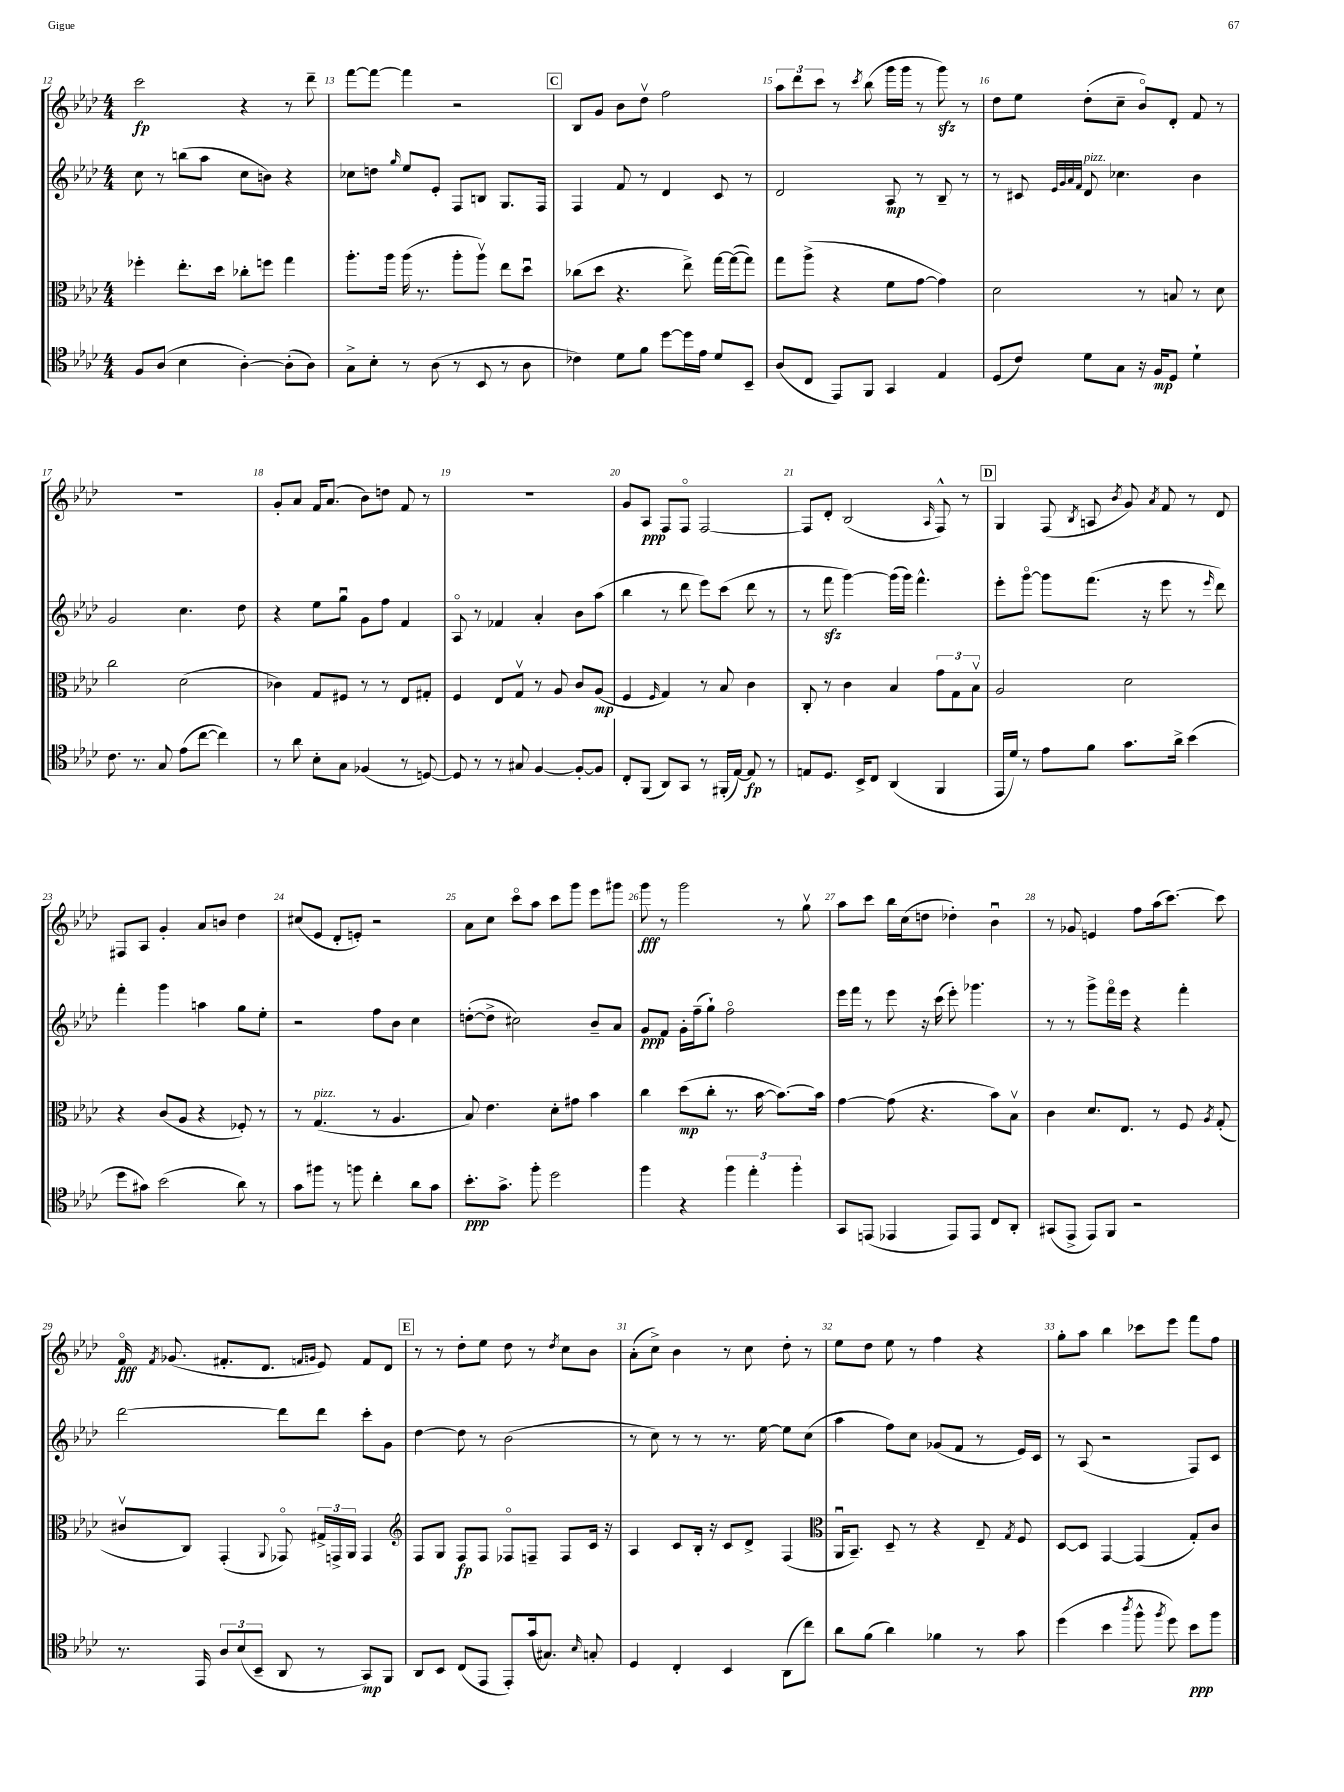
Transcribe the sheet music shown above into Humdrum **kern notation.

**kern	**kern	**kern	**kern
*staff4	*staff3	*staff2	*staff1
*clefC4	*clefC3	*clefG2	*clefG2
*k[b-e-a-d-]	*k[b-e-a-d-]	*k[b-e-a-d-]	*k[b-e-a-d-]
*M4/4	*M4/4	*M4/4	*M4/4
8F	4ff-'	8cc	2ccc
(8A-	.	8r	.
4B-	8.ee-'	(8bb	.
.	.	8aa-	.
.	16dd-	.	.
[4A-')	8cc-'	8cc	4r
.	8ff	8b)	.
(8A-']	4gg	4r	8r
8A-)	.	.	8ddd-~
=	=	=	=
8G^	8.aa-'	8cc-	[8fff
8B-'	.	8dd	8fff_
.	16aa-	.	.
.	.	16qqgg	.
8r	(16aa-	8ee-	4fff]
.	8.r	.	.
(8A-	.	8e-'	.
8r	8aa-'	8F	2r
8BB-	8aa-v)	8B	.
8r	8ee-	8.G	.
8A-	8dd-u	.	.
.	.	16F	.
=	=	=	=
4c-)	(8cc-	4F	8B-
.	8dd-	.	8g
8d-	4.r	8f	8b-
8f	.	8r	8dd-v
[8dd-	.	4d-	2ff
16dd-]	8ee-^)	.	.
16e-	.	.	.
8d-	[16gg	8c	.
.	(16gg_	.	.
8BB-~	8gg])	8r	.
=	=	=	=
(8A-	8gg	2d-	12aa-
.	.	.	12ddd-
8C	(8aa-^	.	.
.	.	.	12ccc
8EE-)	4r	.	8r
.	.	.	8qccc
8FF	.	.	(8bb-
4GG	8f	8A-	16ggg
.	.	.	16ggg
.	[8g	8r	8r
4E-	4g])	8B-~	8ggg)
.	.	8r	8r
=	=	=	=
(8D-	2d-	8r	8dd-
8c)	.	8c#	8ee-
.	.	32qqe-	.
.	.	32qqg	.
.	.	32qqa-	.
.	.	32qqf	.
8d-	.	8d-	(8dd-'
8G	.	4.cc-	8cc~
16r	8r	.	8b-o)
16F	.	.	.
8D-	8B	.	8d-'
4d-`	8r	4b-	8f
.	8d-	.	8r
=	=	=	=
8.c	2cc	2g	1r
8.r	.	.	.
8G	.	.	.
(8e-	(2d-	4.cc	.
[8cc	.	.	.
4cc])	.	.	.
.	.	8dd-	.
=	=	=	=
8r	4c-)	4r	8g'
8a-	.	.	8a-
8B-'	8G	8ee-	16f
.	.	.	(8.a-
8G	8F#	8ggu	.
(4F-	8r	8g	8b-)
.	8r	8ff	8dd
8r	8E-	4f	8f
[8D)	8G#'	.	8r
=	=	=	=
8D]	4F	8A-o	1r
8r	.	8r	.
8r	8E-	4f-	.
8G#	8Gv	.	.
[4F	8r	4a-'	.
.	8A-	.	.
8F'_	8c	8b-	.
8F]	(8A-	(8aa-	.
=	=	=	=
8C'	4F	4bb-	8g
(8FF	.	.	8A-
.	16qqF	.	.
8AA-)	4G)	8r	8F
8GG	.	8ddd-	8Fo
8r	8r	8eee-)	[2F
(16FF#'	8B-	(8ccc	.
[16E-)	.	.	.
8E-]	4c	8ddd-	.
8r	.	8r	.
=	=	=	=
8E	8C'	8r	8F]
8.D-	8r	8fff	8d-'
.	4c	[4ggg)	(2B-
16BB-^	.	.	.
8C	.	.	.
(4AA-	4B-	(16ggg]	.
.	.	16ggg)	.
.	.	4.fff^^	.
.	.	.	16qqA-
4FF	12g	.	8F^^)
.	12G	.	.
.	.	.	8r
.	12B-v	.	.
=	=	=	=
16EE-	2A-	8eee-'	4G
16d-)	.	.	.
8r	.	[8gggo	.
8e-	.	8ggg]	(8F
.	.	.	8qB-
8f	.	(8.fff	8A
.	.	.	8qb-
8.g	2d-	.	8g)
.	.	16r	.
.	.	.	8qa-
.	.	8eee-	8f
16a-^	.	.	.
(4b-	.	8r	8r
.	.	16qqeee-	.
.	.	8ddd-)	8d-
=	=	=	=
8dd-	4r	4fff'	8F#
8g#)	.	.	8A-
(2b-	(8c	4ggg	4g'
.	8A-	.	.
.	4r	4aa	8a-
.	.	.	8b
8a-)	8F-')	8gg	4dd-
8r	8r	8ee-'	.
=	=	=	=
8g	8r	2r	(8cc#
8ff#	(4.G	.	8e-
8r	.	.	8d-'
8ff	.	.	8e')
4cc'	8r	8ff	2r
.	4.A-	8b-	.
8a-	.	4cc	.
8g	.	.	.
=	=	=	=
8.b-'	8B-)	([8dd'	8a-
.	4.e-	8dd^]	8cc
8.g^	.	.	.
.	.	2cc#)	8ccco
8ff'	.	.	8aa-
2dd-	8d-'	.	8ccc
.	8g#	.	8ggg
.	4b-	8b-~	8eee-
.	.	8a-	8ggg#
=	=	=	=
4ff	4cc	8g	8ggg
.	.	8f	8r
4r	(8dd-	16g'	2ggg
.	.	(16ff~	.
.	8cc'	8gg`)	.
6ff	8.r	2ffo	.
6ee-'	.	.	.
.	[16b-	.	.
.	8.b-_)	.	8r
6ff'	.	.	.
.	.	.	8ggv
.	16b-]	.	.
=	=	=	=
8GG	[4g	16eee-	8aa-
.	.	16fff	.
(8EE	.	8r	8ccc
4EE-	(8g]	8eee-	16bb-
.	.	.	(16cc
.	4.r	16r	8dd
.	.	(16ccc	.
8EE-)	.	8eee-')	4dd-')
8EE-	.	4.ggg-	.
8C	8b-)	.	4b-u
8AA-'	8B-v	.	.
=	=	=	=
(8GG#	4c	8r	8r
8EE-^	.	8r	8g-
8EE-)	8.d-	8ggg^	4e
8FF	.	16fffo	.
.	8.E-	16eee-	.
2r	.	4r	8ff
.	8r	.	(16aa-
.	.	.	[8.ccc)
.	8F	4fff'	.
.	8qA-	.	.
.	(8G'	.	8ccc]
=	=	=	=
8.r	8c#v	[2ddd-	16fo
.	.	.	8qf
.	.	.	(8.g-
.	8C)	.	.
16EE-	.	.	.
12A-	(4GG'	.	8.f#'
(12B-	.	.	.
12BB-~	.	.	.
.	.	.	8.d-
.	8qqAA-	.	.
8AA-	8GG-o)	8ddd-]	.
.	.	.	16qqf
.	.	.	16qqg
8r	24G#^	8ddd-	8e-)
.	24GG^	.	.
.	24AA-	.	.
8GG)	4GG	8ccc'	8f
8FF	.	8g	8d-
=	=	=	=
*	*clefG2	*	*
8AA-	8F	[4dd-	8r
8BB-	8G	.	8r
(8C	8F	8dd-]	8dd-'
8EE-	8F	8r	8ee-
8EE-')	8F-o	(2b-	8dd-
(16g	8F~	.	8r
8.G#)	.	.	.
.	.	.	8qdd-
.	8F	.	8cc
16qqB-	.	.	.
8G'	16c	.	8b-
.	16r	.	.
=	=	=	=
4D-	4A-	8r	(8a-'
.	.	8cc)	8cc^)
4C'	8c	8r	4b-
.	16B-'	8r	.
.	16r	.	.
4BB-	8c	8.r	8r
.	8d-^	.	8cc
.	.	[16ee-	.
(8AA-	(4F	8ee-]	8dd-'
8cc)	.	(8cc	8r
=	=	=	=
*	*clefC3	*	*
8a-	16AA-u	4aa-	8ee-
.	8.BB-~)	.	.
(8f	.	.	8dd-
4a-)	8D-~	8ff)	8ee-
.	8r	8cc	8r
4f-	4r	(8g-	4ff
.	.	8f	.
8r	8E-~	8r	4r
.	8qG	.	.
8g	8F	16e-)	.
.	.	16c	.
=	=	=	=
(4dd-	[8D-	8r	8gg'
.	8D-]	(8A-	8aa-
4b-	[4GG	2r	4bb-
8qaa-	.	.	.
8ff^^	(4GG]	.	8ccc-
8qff	.	.	.
8dd-)	.	.	8eee-
8b-	8G')	8F)	8fff
8ff	8c	8c	8ff
==	==	==	==
*-	*-	*-	*-
